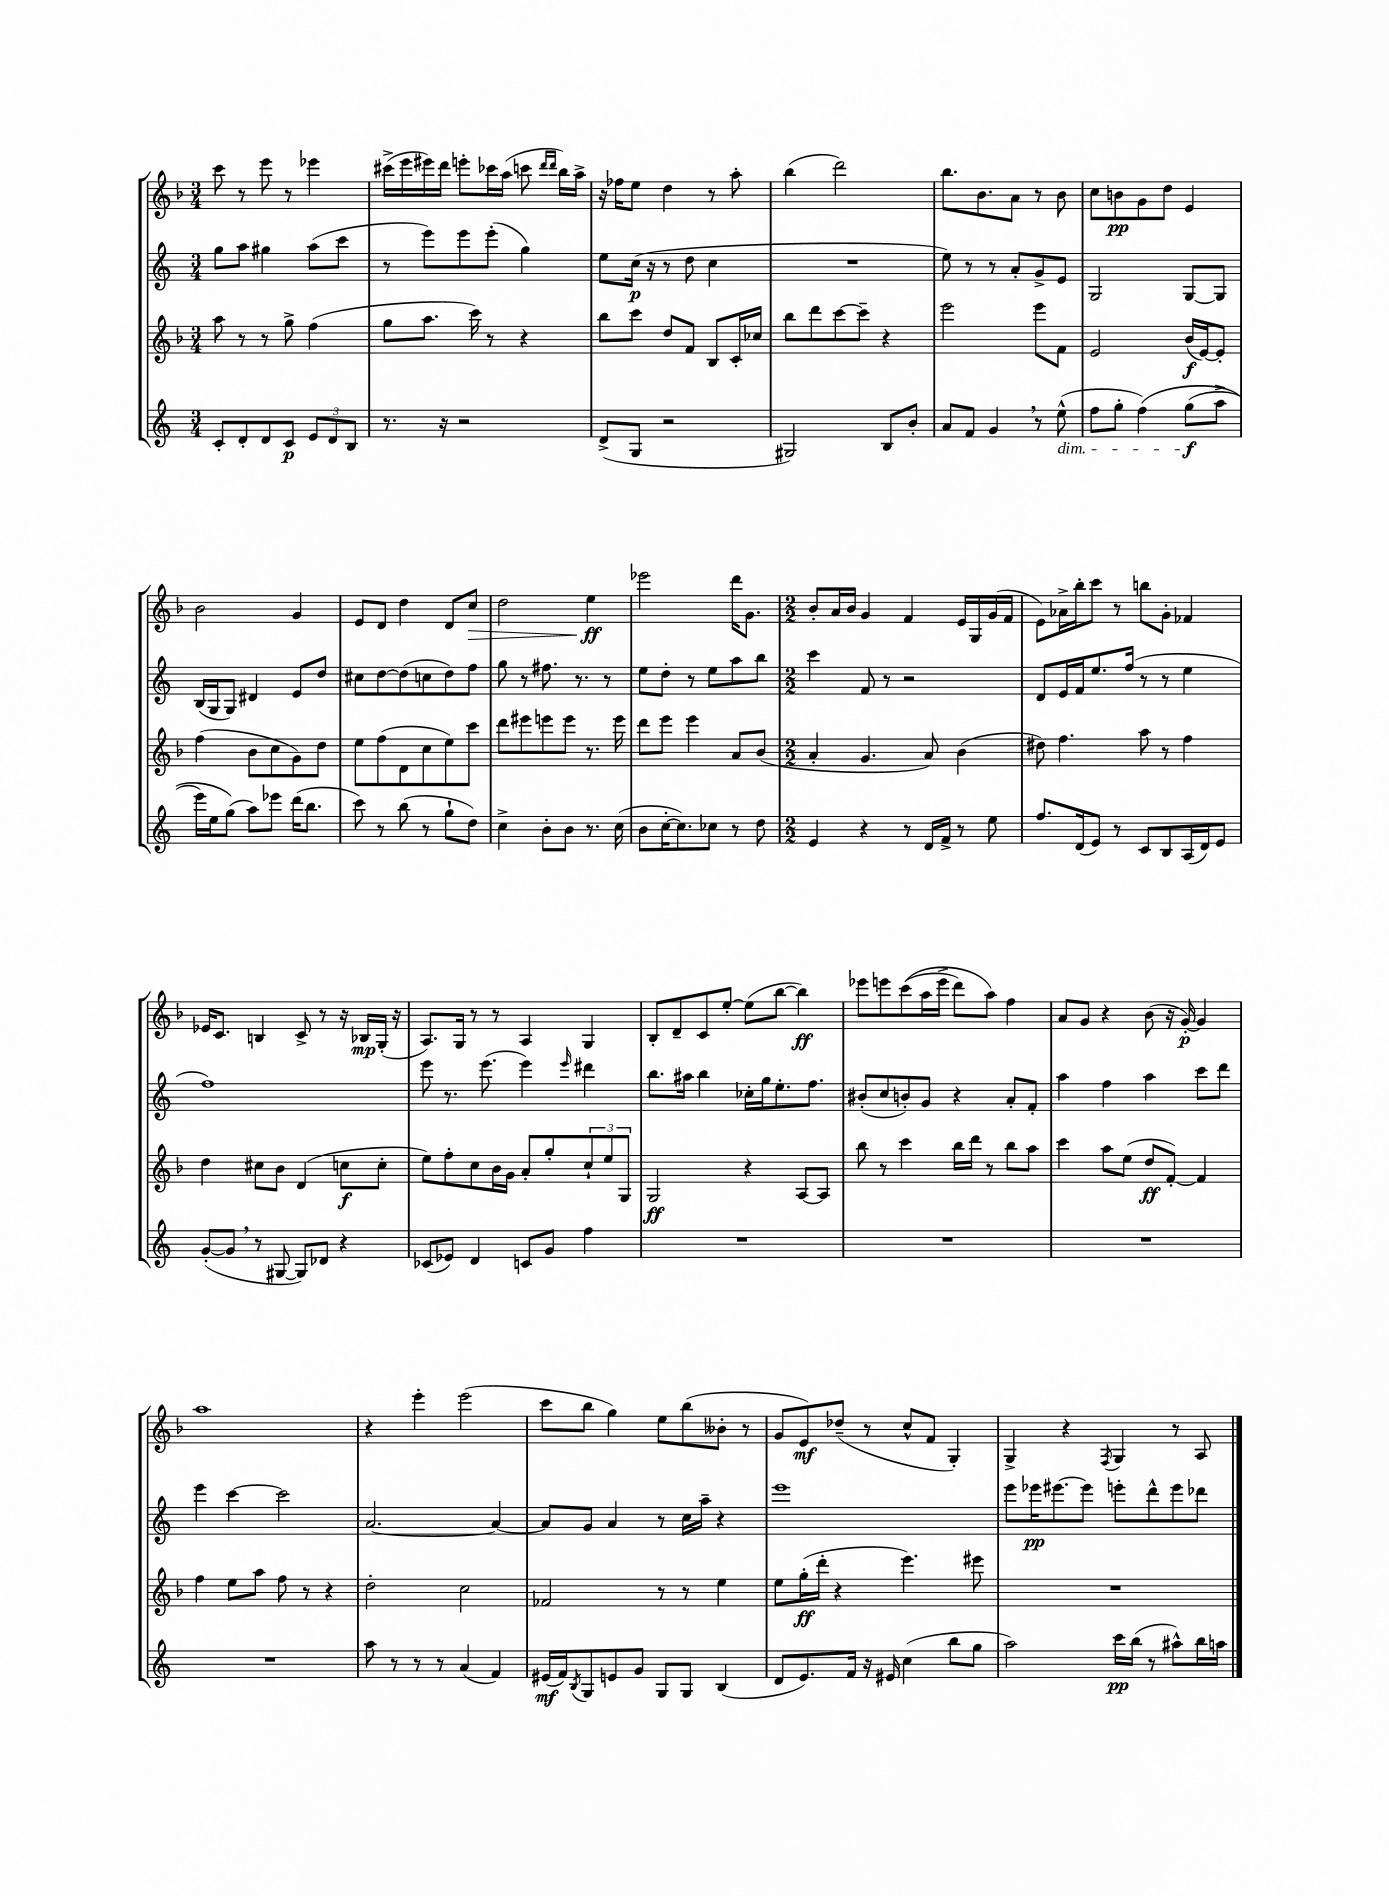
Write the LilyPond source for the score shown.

<<
\new StaffGroup <<
\new Staff = "s0" {
    \clef treble \key f \major \numericTimeSignature \time 3/4
    c'''8 r8 e'''8 r8 ees'''4 |
    cis'''16->( e'''16 eis'''16) d'''16 e'''8-. ces'''16 a''16( c'''8 \grace { d'''16 d'''16 } bes''16) a''16-> |
    r16 fes''16 e''8 d''4 r8 a''8-. |
    bes''4( d'''2) |
    bes''8. bes'8. a'8 r8 bes'8 |
    c''8 b'8\pp g'8 d''8 e'4 |
    bes'2 g'4 |
    e'8 d'8 d''4 d'8 c''8\> |
    d''2 e''4\ff\! |
    ees'''2 d'''16 g'8. |
    \numericTimeSignature \time 2/2 bes'8-. a'16 bes'16 g'4 f'4 e'16 g16 g'16( f'16 |
    e'8) aes'16-> bes''16-. c'''8 r8 b''8 g'8-. fes'4 |
    ees'16 c'8. b4 c'8-> r8 r16 bes16\mp g16-.( r16 |
    a8.) g16 r8 r8 a4 g4 |
    bes8-. d'8-- c'8 e''8~-. e''8( bes''8~ bes''4\ff) |
    ees'''8 e'''8 c'''8(\( a''16 e'''16-> d'''8) a''8\) f''4 |
    a'8 g'8 r4 bes'8( r16 g'16~-.\p) g'4 |
    a''1 |
    r4 e'''4-. e'''2( |
    c'''8 bes''8 g''4) e''8 bes''8( beses'8-. r8 |
    g'8 e'8\mf) des''8--( r8 c''8-^ f'8 g4-.) |
    g4-> r4 \acciaccatura { f8 } g4 r8 a8 \bar "|." |
}
\new Staff = "s1" {
    \clef treble \key c \major \numericTimeSignature \time 3/4
    g''8 a''8 gis''4 a''8( c'''8 |
    r8 e'''8) e'''8 e'''8-.( g''4) |
    e''8 c''16\p( r16 r8 d''8 c''4 |
    R2. |
    e''8) r8 r8 a'8-. g'8-> e'8 |
    g2 g8~ g8 |
    b16( g16 g8) dis'4 e'8 d''8 |
    cis''8 d''8~ d''8( c''8 d''8) f''8 |
    g''8 r8 fis''8. r8. r8 |
    e''8 d''8-. r8 e''8 a''8 b''8 |
    \numericTimeSignature \time 2/2 c'''4 f'8 r8 r2 |
    d'8 e'16 f'16 e''8. f''16( r8 r8 e''4 |
    f''1) |
    e'''8 r8. e'''8.( e'''4) \grace { e'''16 } dis'''4 |
    b''8. ais''16 b''4 ces''16-. g''16 e''8.-. f''8. |
    bis'8-.( c''8 b'8-.) g'8 r4 a'8-. f'8-. |
    a''4 f''4 a''4 c'''8 d'''8 |
    e'''4 c'''4~ c'''2 |
    a'2.~ a'4~ |
    a'8 g'8 a'4 r8 c''16 a''16-- r4 |
    e'''1 |
    e'''8 ees'''16\pp eis'''8.~ eis'''8 e'''8-. d'''8-^ e'''8 des'''8 \bar "|." |
}
\new Staff = "s2" {
    \clef treble \key f \major \numericTimeSignature \time 3/4
    a''8 r8 r8 g''8-> f''4( |
    g''8 a''8. c'''16) r8 r4 |
    bes''8 c'''8 d''8 f'8 bes8 c'16-. ces''16 |
    bes''8 d'''8 c'''8~ c'''8-- r4 |
    e'''2 e'''8 f'8 |
    e'2 bes'16\f( e'16~) e'8-. |
    f''4( bes'8 c''8 g'8) d''8 |
    e''8 f''8( d'8 c''8 e''8) c'''8 |
    d'''8 eis'''8 e'''8 e'''8 r8. e'''16 |
    d'''8 e'''8 e'''4 a'8 bes'8( |
    \numericTimeSignature \time 2/2 a'4-. g'4. a'8) bes'4( |
    dis''8) f''4. a''8 r8 f''4 |
    d''4 cis''8 bes'8 d'4( c''8\f c''8-. |
    e''8) f''8-. c''8 bes'16 g'16 a'8-. g''8-. \tuplet 3/2 { c''8-! e''8 g8 } |
    g2\ff r4 a8~ a8 |
    bes''8 r8 c'''4 bes''16 d'''16 r8 bes''8 a''8 |
    c'''4 a''8 e''8( d''8\ff f'8~-.) f'4 |
    f''4 e''8 a''8 f''8 r8 r4 |
    d''2-. c''2 |
    fes'2 r8 r8 e''4 |
    e''8 g''16-.\ff( d'''16-. r4 e'''4.) eis'''8 |
    R1 \bar "|." |
}
\new Staff = "s3" {
    \clef treble \key c \major \numericTimeSignature \time 3/4
    c'8-. d'8-. d'8 c'8\p \tuplet 3/2 { e'8 d'8 b8 } |
    r8. r16 r2 |
    d'8->( g8 r2 |
    gis2) b8 b'8-. |
    a'8 f'8 g'4 \breathe r8 e''8-^\dim( |
    f''8 g''8-. f''4)\( g''8\f\!( a''8-> |
    e'''16) e''16 g''8(\) a''8) ees'''8 d'''16( b''8. |
    c'''8) r8 b''8( r8 g''8-! d''8) |
    c''4-> b'8-. b'8 r8. c''16( |
    b'8 c''16~-. c''8.) ces''8 r8 d''8 |
    \numericTimeSignature \time 2/2 e'4 r4 r8 d'16 f'16-> r8 e''8 |
    f''8. d'16( e'8) r8 c'8 b8 a16( d'16) e'8 |
    g'8~-.( g'8 \breathe r8 gis8~ gis8) des'8 r4 |
    ces'8( ees'8) d'4 c'8 g'8 f''4 |
    R1 |
    R1 |
    R1 |
    R1 |
    a''8 r8 r8 r8 a'4( f'4) |
    eis'16\mf( f'16) \acciaccatura { b8 } g8 e'8 g'8 g8 g8 b4( |
    d'8 e'8.) f'16 r16 eis'16 c''4( b''8 g''8 |
    a''2) c'''16\pp b''16( r8 ais''8-^) b''16 a''16 \bar "|." |
}
>>
>>
\layout { \context { \Score \remove "Bar_number_engraver" } }
